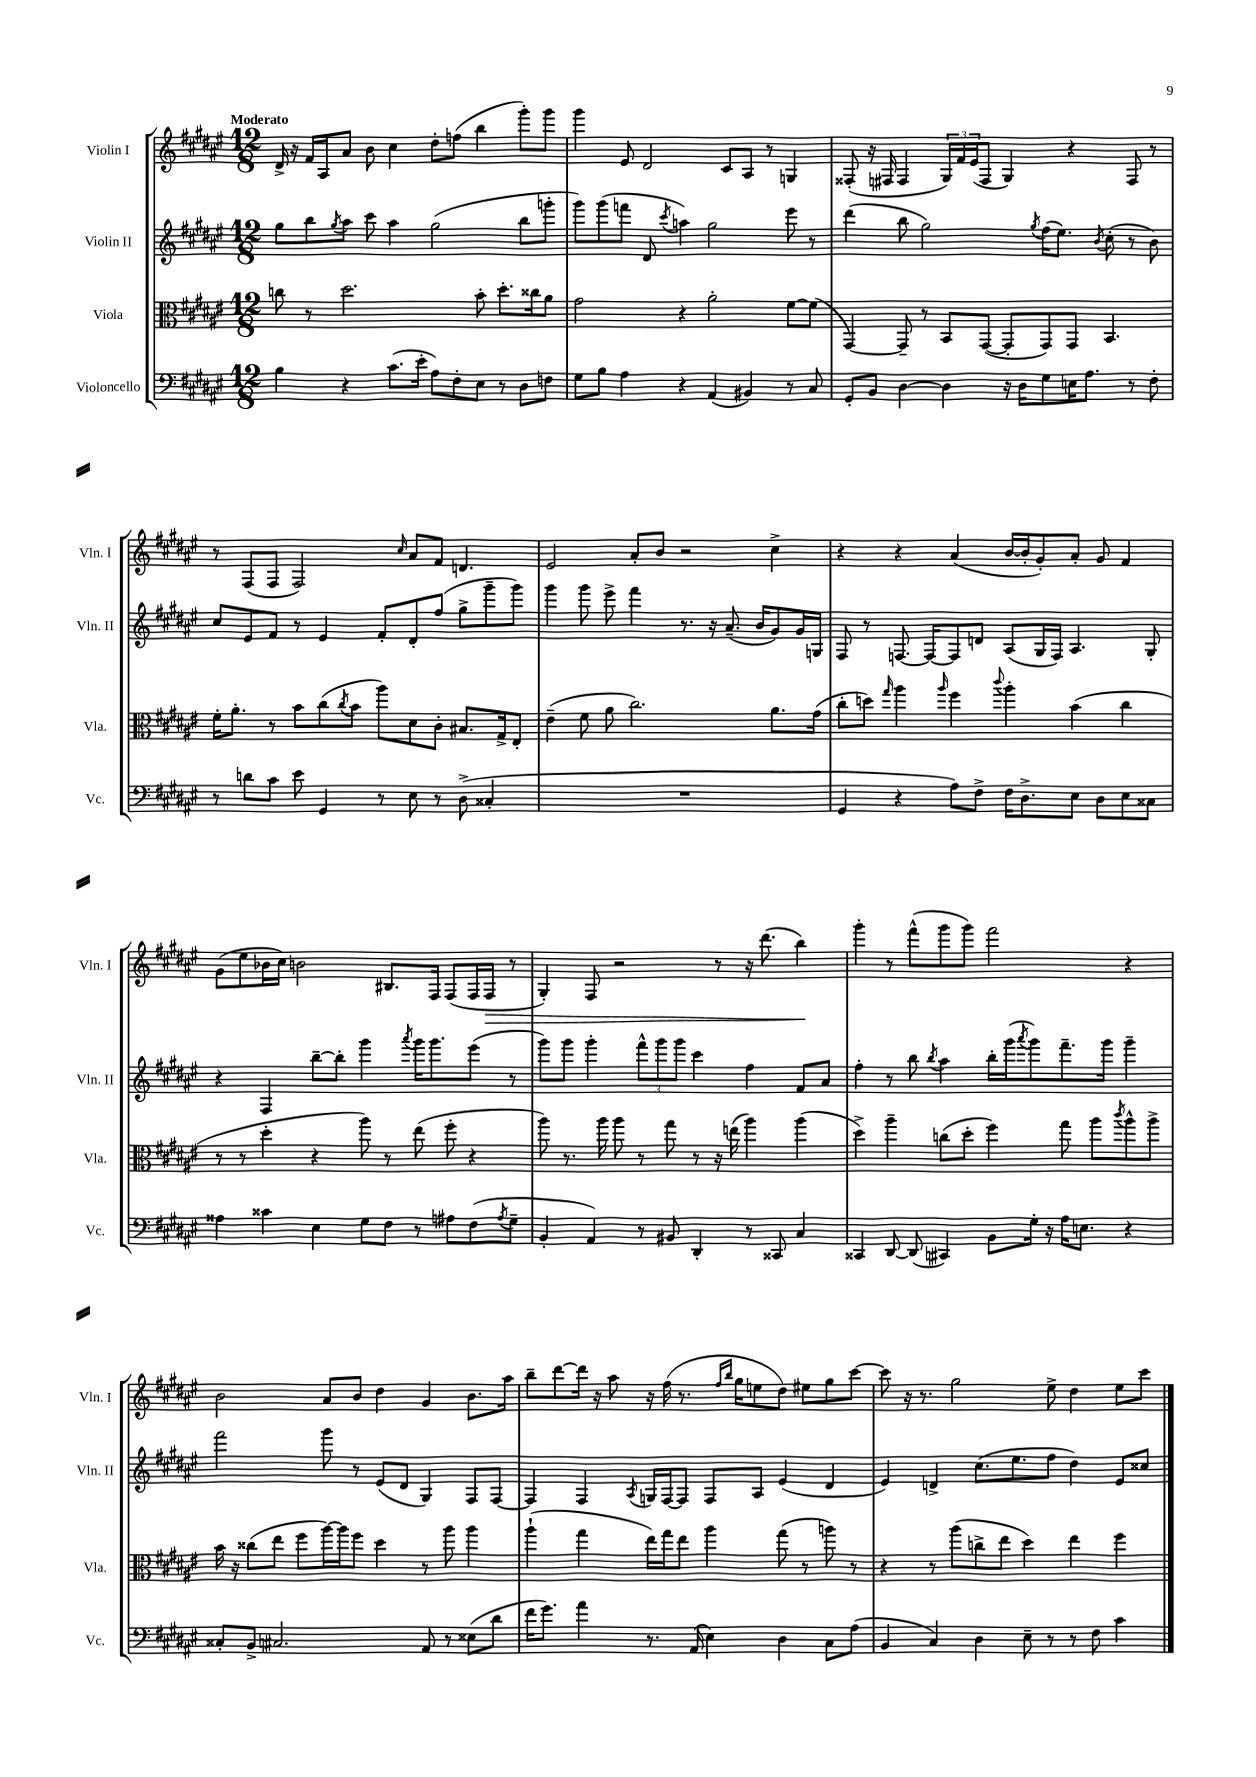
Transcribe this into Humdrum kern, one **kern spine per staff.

**kern	**kern	**kern	**kern
*staff4	*staff3	*staff2	*staff1
*clefF4	*clefC3	*clefG2	*clefG2
*k[f#c#g#d#a#e#]	*k[f#c#g#d#a#e#]	*k[f#c#g#d#a#e#]	*k[f#c#g#d#a#e#]
*M12/8	*M12/8	*M12/8	*M12/8
4B	8cc	8gg#	16d#^
.	.	.	16r
.	8r	8bb	16f#
.	.	.	16A#
.	.	8qgg#	.
4r	2.dd#	8aa#	8a#
.	.	8ccc#	8b
(8.c#	.	4aa#	4cc#
16e#'	.	.	.
8A#)	.	(2gg#	8dd#'
8F#'	.	.	(8ff
8E#	8b'	.	4bb
8r	8.dd#'	.	.
8D#	.	8bb	8ggg#')
.	16cc##	.	.
8F	8a#	8ggg'	8ggg#
=	=	=	=
8G#	2g#	8ggg#)	4ggg#
8B	.	(8ggg#	.
4A#	.	8fff	8e#
.	.	8d#	2d#
.	.	8qccc#	.
4r	4r	4aa)	.
(4AA#	2a#'	2gg#	.
.	.	.	8c#
4BB#)	.	.	8A#
.	.	.	8r
8r	[8f#	8eee#	4G
8C#	(8f#]	8r	.
=	=	=	=
8GG#'	[4GG#)	(4ddd#	(8F##'
8BB	.	.	16r
.	.	.	16F#
[4D#	8GG#~]	8bb	4F#
.	8r	2gg#)	.
4D#]	8BB	.	24G#)
.	.	.	24f#
.	.	.	(24e#
.	([8GG#	.	8F#
16r	8GG#']	.	4G#)
16D#	.	.	.
.	.	8qgg#	.
8G#	8GG#)	(16ff#	.
.	.	8.ee#)	.
16E	8GG#	.	4r
8.A#	.	.	.
.	.	8qb	.
.	4.BB	(8cc#'	.
8r	.	8r	8F#
8F#'	.	8b)	8r
=	=	=	=
8r	16f#'	8cc#	8r
.	8.a#'	.	.
8d	.	8e#	(8F#
8c#	8r	8f#	8F#
8e#	8b	8r	2F#)
4GG#	(8cc#	4e#	.
.	8qcc#	.	.
.	8b	.	.
8r	8aa#)	8f#'	.
.	.	.	16qqcc#
8E#	8d#	8d#'	8a#
8r	8c#'	(8ff#	8f#
(8D#^	8.B#	8gg#^	4.d
4C##'	.	8ggg#~	.
.	16G#^	.	.
.	8E#'	8ggg#)	.
=	=	=	=
1.r	(4e#~	4ggg#	2e#
.	8f#	8ggg#	.
.	8a#	8eee#^	.
.	2.cc#)	4fff#	8a#'
.	.	.	8b
.	.	8.r	2r
.	.	16r	.
.	.	(8.a#~	.
.	.	16b	.
.	8.a#	8g#)	4cc#^
.	.	16g#	.
.	(16g#	16G	.
=	=	=	=
4GG#	8cc#'	8F#	4r
.	8dd)	8r	.
.	16qqgg#	.	.
4r	4aa#	[8.F	4r
.	.	16F_	.
.	16qqaa#	.	.
8A#)	4ff#	8F]	(4a#
8F#^	.	8d	.
.	8qqccc#	.	.
16F#	4aa#'	(8A#	[16b
8.D#^	.	.	16b']
.	.	16G#	8g#')
.	.	16F)	.
8E#	(4b	4.A#	8a#'
8D#	.	.	8g#
8E#	4cc#	.	4f#
8C##	.	8G#'	.
=	=	=	=
4A##	8r	4r	(8g#
.	8r	.	8ee#
4c##	4dd#'	4F#	16b-
.	.	.	16cc#)
.	.	.	2b
4E#	4r	[8bb~	.
.	.	8bb']	.
8G#	8aa#)	4ggg#	.
8F#	8r	.	8.B#
.	.	8qaaa#	.
8r	(8ee#	16ggg#	.
.	.	8.ggg#	16F#
8A#	8ff#'	.	(8F#
(8F#	4r	(8eee#	16F#
.	.	.	16F#
8qA#	.	.	.
8G#~	.	8r	8r
=	=	=	=
4BB'	8aa#)	8ggg#)	4G#')
.	8.r	8ggg#	.
4AA#)	.	4ggg#'	8F#
.	16aa#	.	.
.	8aa#	.	2r
8r	8r	12fff#^^	.
.	.	12ggg#	.
8BB#	8gg#	.	.
.	.	12ggg#	.
4DD#'	8r	4ccc#	.
.	16r	.	8r
.	(16ee	.	.
8r	4aa#)	4ff#	16r
.	.	.	(8.ddd#
8CC##	.	.	.
4C#	(4aa#	8f#	4bb)
.	.	8a#	.
=	=	=	=
4CC##	4dd#^)	4ff#'	4ggg#'
[8DD#	4aa#~	8r	8r
(8DD#]	.	8bb	(8fff#^^
.	.	8qbb	.
4CC#)	(8cc	4aa#	8ggg#
.	8dd#'	.	8ggg#)
8BB	4ff#)	16bb'	2fff#
.	.	(16ggg#	.
.	.	8qaaa#	.
16G#'	.	8ggg#)	.
16r	.	.	.
16A#	8gg#	8.fff#~	.
8.E	.	.	.
.	8aa#	.	.
.	.	16ggg#	.
.	8qccc#	.	.
4r	8aa#^^	4ggg#~	4r
.	8aa#^	.	.
=	=	=	=
8C##'	16b	2fff#	2b
.	16r	.	.
8BB^	(8cc##	.	.
2.C#	8ee#	.	.
.	8ff#	.	.
.	[16aa#)	8ggg#	8a#
.	16aa#]	.	.
.	8ff#	8r	8b
.	4dd#	(8e#	4dd#
.	.	8d#	.
8AA#	8r	4G#)	4g#
8r	8aa#	.	.
(8E##	4aa#	8F#	8.b
8d#	.	[8F#	.
.	.	.	16aa#
=	=	=	=
16f#	(4aa#`	4F#]	8bb~
8.g#)	.	.	.
.	.	.	[8ddd#
4a#	4gg#	4F#	16ddd#]
.	.	.	16r
.	.	.	8aa#
.	.	8qA#	.
8.r	16ee#)	16G	16r
.	16gg#	[16F#	(16ff#
.	8ee#	8F#]	8.r
(16AA#	.	.	.
4E#)	4aa#	8F#	.
.	.	.	16qqff#
.	.	.	16qqbb
.	.	.	16gg#
.	.	8A#	8ee
4D#	(8gg#	(4e#	8dd#)
.	8r	.	8ee#
8C#	8aa)	4d#	8gg#
(8A#	8r	.	[8ccc#
=	=	=	=
4BB	4r	4e#)	8ccc#]
.	.	.	16r
.	.	.	8.r
4C#)	8r	4d^	.
.	(8aa#	.	2gg#
4D#	8cc^	(8.cc#	.
.	8ee#	.	.
.	.	8.ee#	.
8E#~	4dd#)	.	.
8r	.	8ff#	8ee#^
8r	4ee#	4dd#)	4dd#
8F#	.	.	.
4c#	4ff#	8e#	8ee#
.	.	8cc##	8ccc#
==	==	==	==
*-	*-	*-	*-
